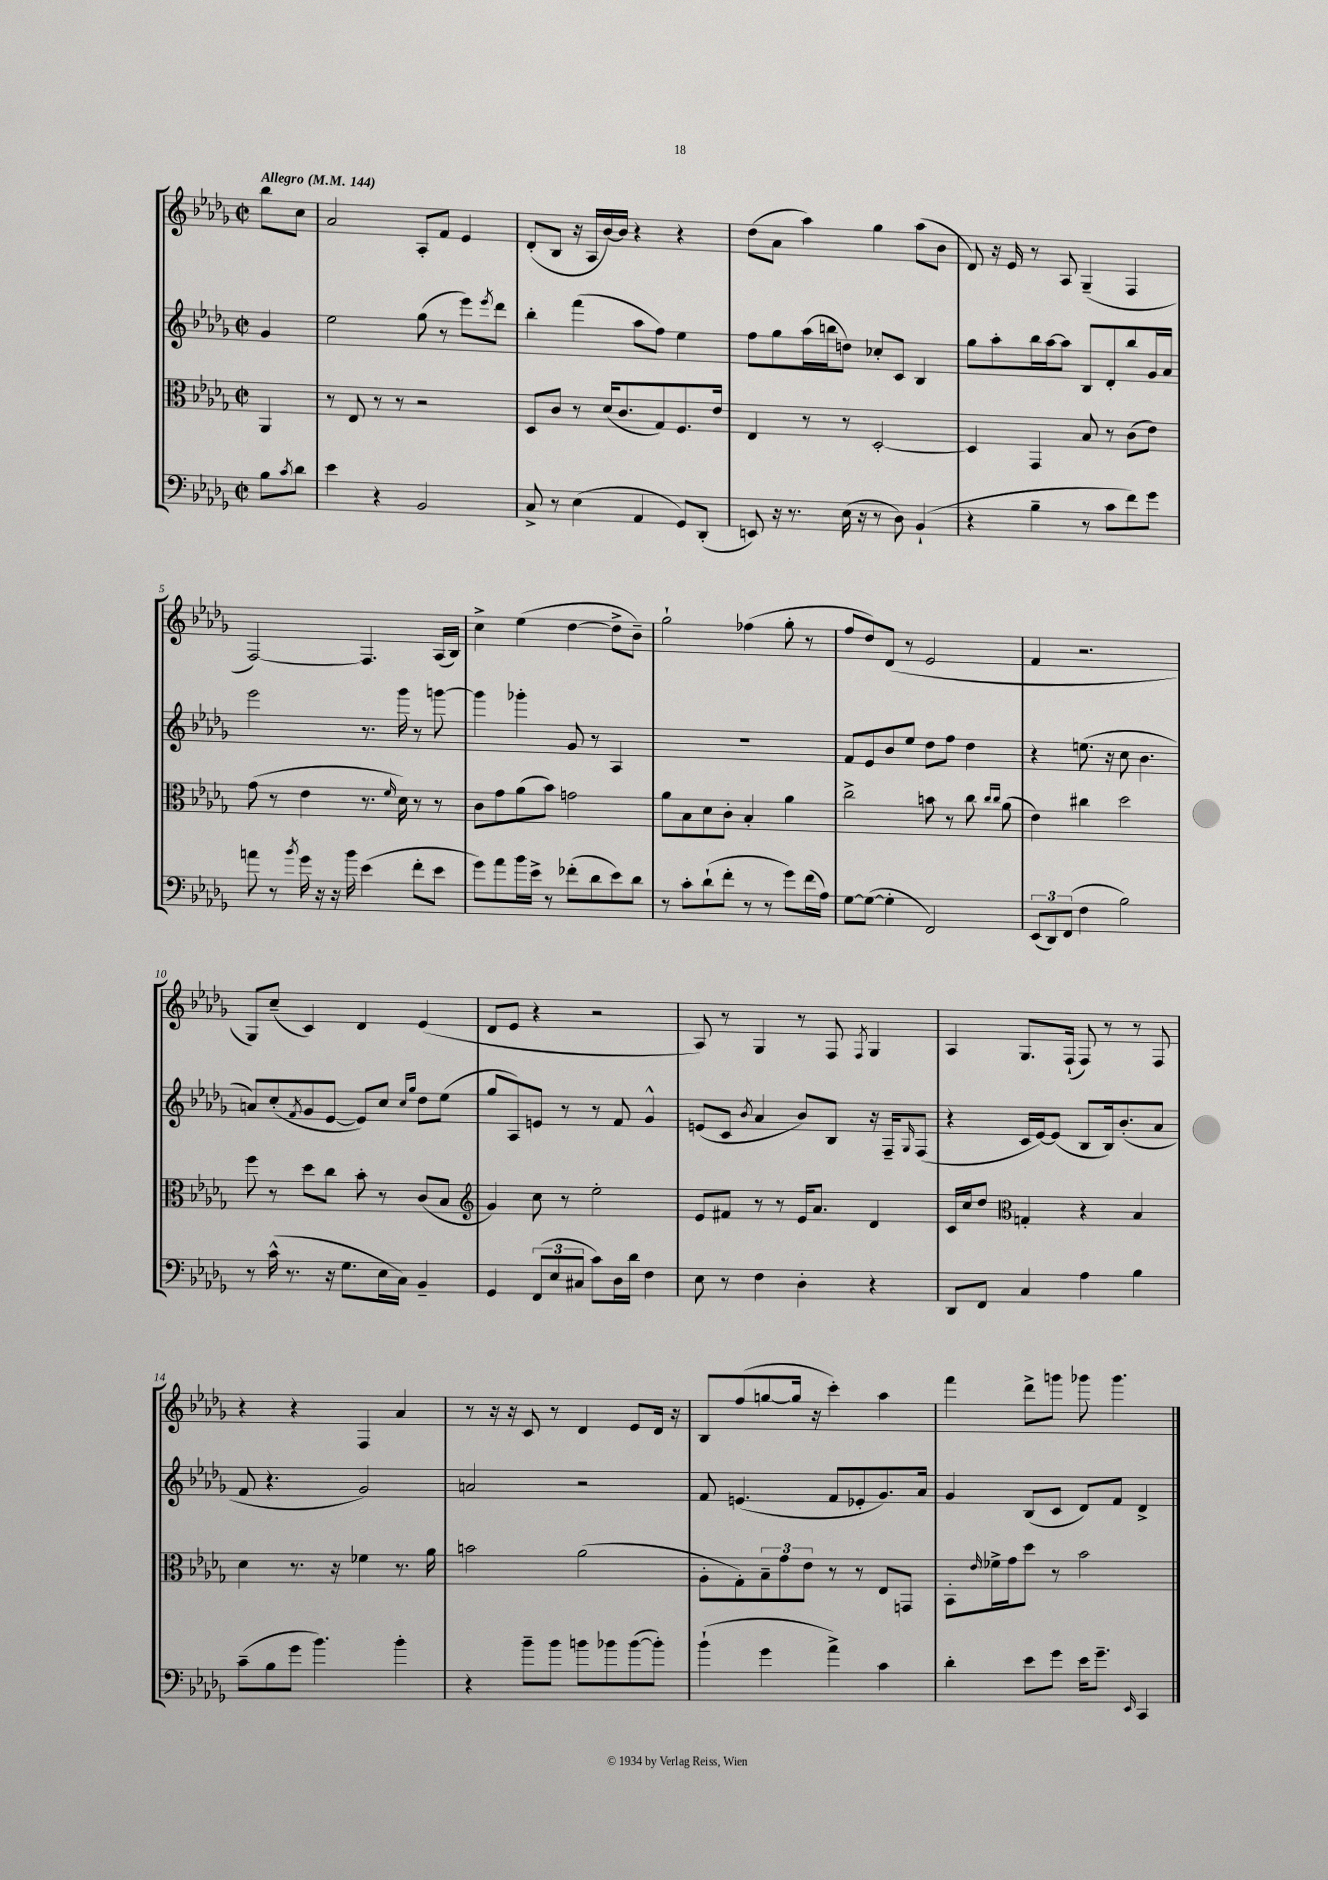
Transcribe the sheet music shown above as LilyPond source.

<<
\new StaffGroup <<
\new Staff = "s0" {
    \clef treble \key des \major \defaultTimeSignature \time 2/2 \partial 4 \tempo "Allegro" 4 = 144
    bes''8 c''8 |
    aes'2 aes8-. f'8 ees'4 |
    des'8-.( bes8 r16 aes16 bes'16~) bes'16 r4 r4 |
    des''8( aes'8 aes''4) ges''4 aes''8( bes'8 |
    des'8) r16 ees'16 r8 aes8 ges4--( f4 |
    f2~) f4. aes16( bes16) |
    c''4-> ees''4( des''4~ des''8-> bes'8--) |
    ges''2-! fes''4( ges''8-. r8 |
    f''8 des''8) des'8( r8 ees'2 |
    f'4 r2. |
    ges8) c''8--( c'4) des'4 ees'4( |
    des'8 ees'8 r4 r2 |
    aes8) r8 ges4 r8 f8 \acciaccatura { f8 } ges4 |
    aes4 ges8. f16-!( f8) r8 r8 f8 |
    r4 r4 f4 aes'4 |
    r8 r16 r16 c'8 r8 des'4 ees'8 des'16 r16 |
    bes8 f''8( g''8~ g''16 r16 c'''4-.) aes''4 |
    f'''4 des'''8-> g'''8 ges'''8 ges'''4. \bar "|." |
}
\new Staff = "s1" {
    \clef treble \key des \major \defaultTimeSignature \time 2/2 \partial 4
    ges'4 |
    ees''2 ges''8( r8 ees'''8) \acciaccatura { ees'''8 } des'''8 |
    bes''4-. f'''4( aes''8 f''8) ees''4 |
    f''8 ges''8 aes''16( b''16 d''8) ces''8-. c'8 bes4 |
    ges''8 aes''8-. bes''16 aes''16~ aes''8 bes8 des'8-. bes''8 ges'16 aes'16 |
    ees'''2 r8. ges'''16 r8 g'''8~ |
    g'''4 ges'''4-. ges'8 r8 aes4 |
    R1 |
    f'8 ees'8 bes'8 ees''8 des''8 f''8 des''4 |
    r4 e''8.( r16 c''8 bes'4. |
    a'8) c''8-.( \acciaccatura { f'8 } ges'8 ees'8~ ees'8) c''8 \grace { c''16 ges''16 } des''8 ees''8( |
    ges''8 aes8) e'8 r8 r8 f'8 ges'4-^ |
    e'8( c'8 \acciaccatura { bes'8 } aes'4 bes'8) bes8 r16 f16-- \grace { ges16 } f8( |
    r4 c'16 ees'16~) ees'8( bes8 bes16) bes'8.-.( aes'8 |
    f'8 r4. ges'2) |
    a'2 r2 |
    f'8 e'4.( f'8 ees'8-. ges'8.) aes'16 |
    ges'4 bes8( c'8 des'8) f'8 des'4-> \bar "|." |
}
\new Staff = "s2" {
    \clef alto \key des \major \defaultTimeSignature \time 2/2 \partial 4
    aes,4 |
    r8 ees8 r8 r8 r2 |
    des8 c'8 r8 des'16( c'8. ges8) f8. ees'16 |
    ees4 r8 r8 des2~-. |
    des4 ges,4 bes8 r8 c'8( ees'8) |
    ges'8( r8 ees'4 r8. \grace { f'16 } des'16) r8 r8 |
    c'8 ges'8 aes'8( bes'8) g'2 |
    aes'8 bes8 des'8 c'8-. bes4-. aes'4 |
    c''2-> b'8 r8 c''8 \grace { c''16 c''16 } aes'8( |
    ees'4) cis''4 des''2 |
    f''8 r8 des''8 c''8 bes'8-. r8 c'8( bes8 |
    \clef treble ges'4) c''8 r8 ees''2-. |
    ees'8 fis'8 r8 r8 ees'16 aes'8. des'4 |
    c'16 c''16 des''8 \clef alto g4-. r4 bes4 |
    des'4 r8. r16 fes'4 r8. aes'16 |
    b'2 aes'2( |
    aes8-. ges8-.) \tuplet 3/2 { bes8-- ges'8 ees'8 } r8 r8 ees8 g,8 |
    bes,8-. \grace { ees'16 } fes'16-> ges'16 des''8 r8 bes'2 \bar "|." |
}
\new Staff = "s3" {
    \clef bass \key des \major \defaultTimeSignature \time 2/2 \partial 4
    bes8 \acciaccatura { c'8 } des'8 |
    ees'4 r4 bes,2 |
    c8-> r8 ees4( aes,4 ges,8) des,8-.( |
    e,8) r16 r8. ees16( r16 r8 des8) bes,4-!( |
    r4 bes4-- r8 c'8 f'8) ges'8 |
    a'8 r8 \acciaccatura { bes'8 } ges'16 r16 r16 bes'16 ees'4( f'8-. ees'8 |
    ges'8) aes'8 bes'16 ees'16-> r8 fes'8-.( des'8 ees'8) des'8 |
    r8 c'8-. des'8-!( f'8-. r8 r8 ges'8) f'16( aes16) |
    ges8~ ges8~( ges4-. f,2) |
    \tuplet 3/2 { ees,8( des,8) f,8( } f4 bes2) |
    r8 c'16-^( r8. r16 ges8. ees16 c16) bes,4-- |
    ges,4 \tuplet 3/2 { f,8( ees8 cis8 } c'8) des16 des'16 f4 |
    ees8 r8 f4 des4-. r4 |
    des,8 f,8 c4 aes4 bes4 |
    c'8--( bes8 ges'8 bes'4.) bes'4-. |
    r4 bes'8-- bes'8 b'8 bes'8 bes'8~( bes'8-.) |
    bes'4-!( ges'4 aes'4->) c'4 |
    des'4-. ees'8 ges'8 ees'16 ges'8.-- \grace { ees,16 } c,4 \bar "|." |
}
>>
>>
